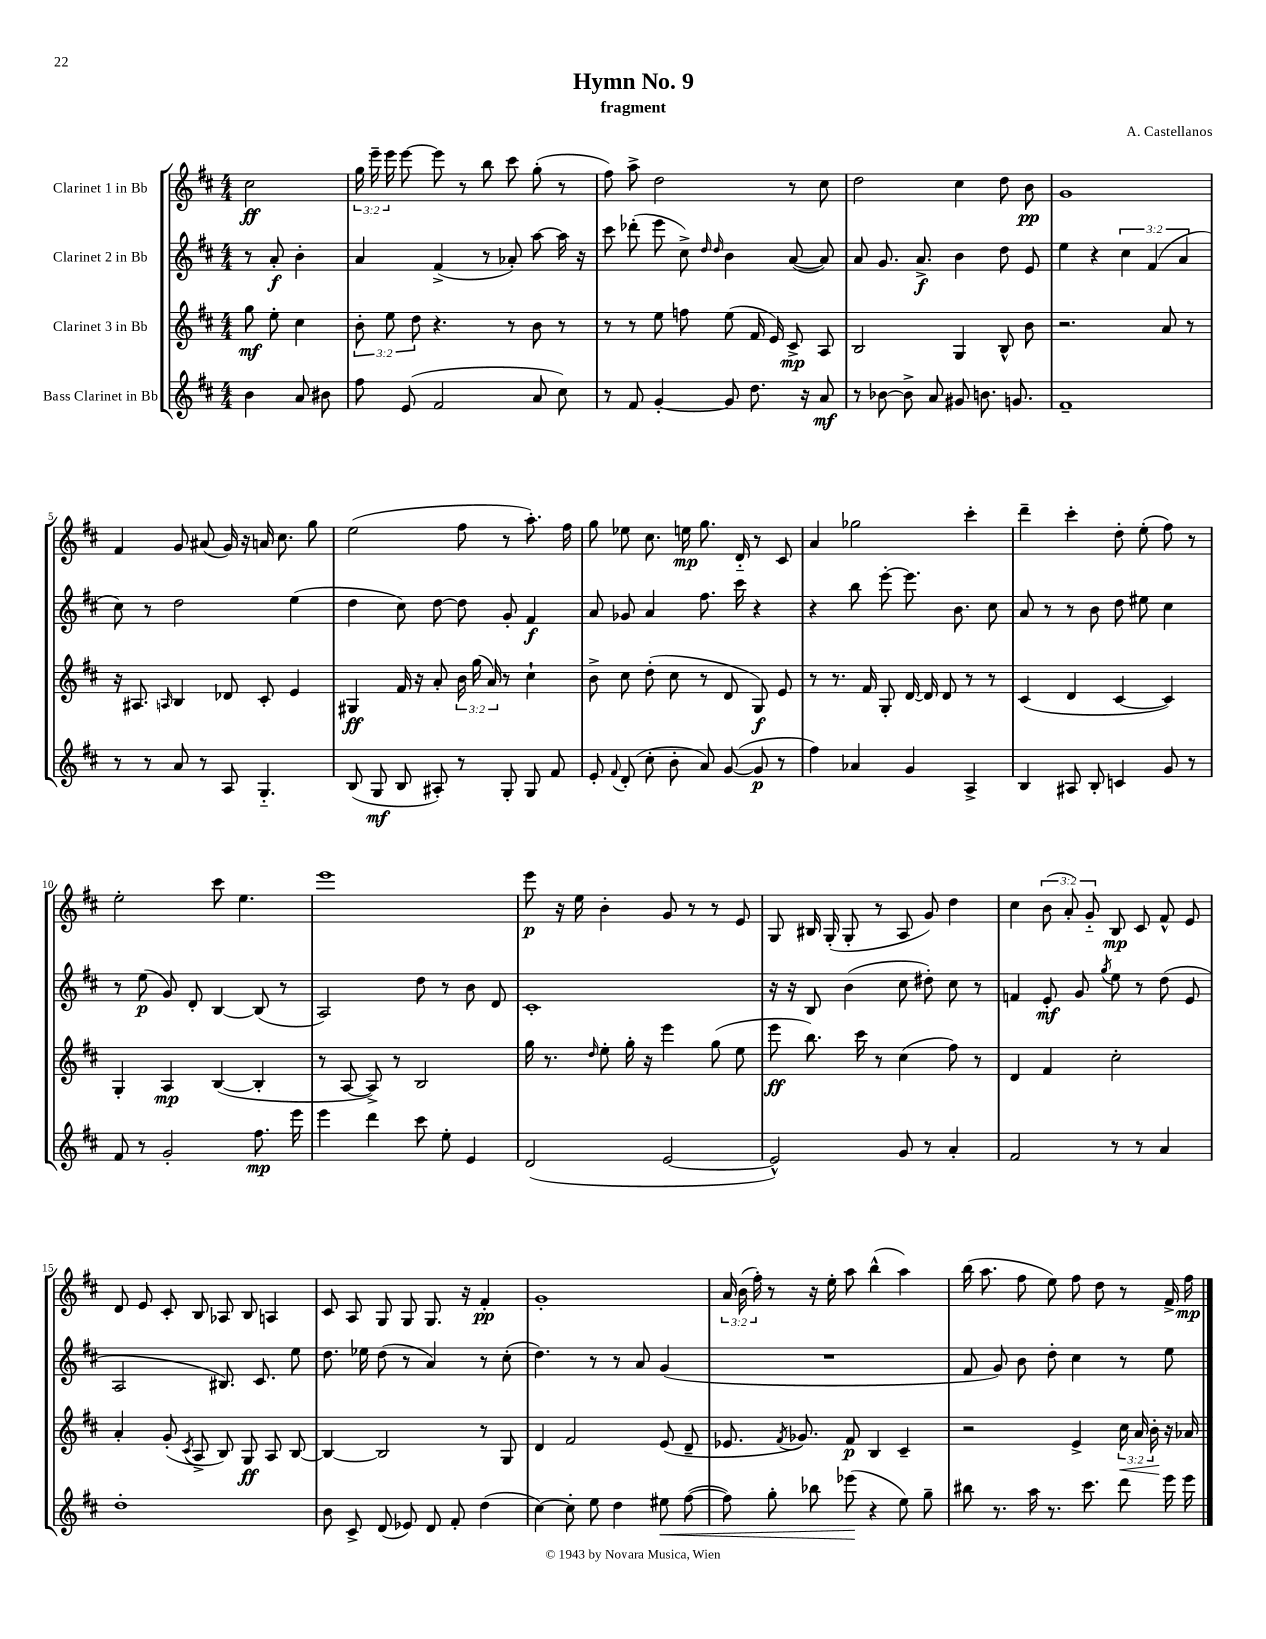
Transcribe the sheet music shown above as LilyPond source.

\header { title = "Hymn No. 9" composer = "A. Castellanos" subtitle = "fragment" }
<<
\new StaffGroup <<
\new Staff = "s0" \with { instrumentName = "Clarinet 1 in Bb" } {
    \clef treble \key d \major \numericTimeSignature \time 4/4 \override Staff.TupletNumber.text = #tuplet-number::calc-fraction-text \partial 2
    \autoBeamOff cis''2\ff |
    \tuplet 3/2 { g''16 e'''16-- e'''16 } e'''8~ e'''8 r8 b''8 cis'''8 g''8-.( r8 |
    fis''8) a''8-> d''2 r8 cis''8 |
    d''2 cis''4 d''8 b'8\pp |
    g'1 |
    fis'4 g'8 ais'8( g'16) r16 a'16 cis''8. g''8 |
    e''2( fis''8 r8 a''8.-.) fis''16 |
    g''8 ees''8 cis''8. e''16\mp g''8. d'16-_ r8 cis'8 |
    a'4 ges''2 cis'''4-. |
    d'''4-- cis'''4-. d''8-. e''8-.( fis''8) r8 |
    e''2-. cis'''8 e''4. |
    e'''1 |
    e'''8\p r16 e''16 b'4-. g'8 r8 r8 e'8 |
    g8 bis16 g16-.( g8-. r8 a8 g'8) d''4 |
    cis''4 \tuplet 3/2 { b'8( a'8-.) g'8-_ } b8\mp cis'8 fis'8-^ e'8 |
    d'8 e'8 cis'8-. b8 aes8 b8 a4 |
    cis'8 a8 g8 g8 g8. r16 fis'4-.\pp |
    g'1-. |
    \tuplet 3/2 { a'16 b'16( fis''16-.) } r8 r16 e''16-. a''8 b''4-^( a''4) |
    b''16( a''8. fis''8 e''8) fis''8 d''8 r8 fis'16-> fis''16\mp \bar "|." |
}
\new Staff = "s1" \with { instrumentName = "Clarinet 2 in Bb" } {
    \clef treble \key d \major \numericTimeSignature \time 4/4 \override Staff.TupletNumber.text = #tuplet-number::calc-fraction-text \partial 2
    \autoBeamOff r8 a'8-.\f b'4-. |
    a'4 fis'4->( r8 aes'8-.) a''8~ a''16 r16 |
    cis'''8 des'''8-.( e'''8 cis''8->) \grace { d''16 d''16 } b'4 a'8~( a'8) |
    a'8 g'8. a'8.->\f b'4 d''8 e'8 |
    e''4 r4 \tuplet 3/2 { cis''4 fis'4( a'4 } |
    cis''8) r8 d''2 e''4( |
    d''4 cis''8) d''8~ d''8 g'8-. fis'4\f |
    a'8 ges'8 a'4 fis''8. cis'''16 r4 |
    r4 b''8 e'''8~-. e'''8. b'8. cis''8 |
    a'8 r8 r8 b'8 d''8 eis''8 cis''4 |
    r8 e''8\p( g'8) d'8-. b4~ b8( r8 |
    a2) d''8 r8 b'8 d'8 |
    cis'1-. |
    r16 r16 b8 b'4( cis''8 dis''8-.) cis''8 r8 |
    f'4 e'8-.\mf g'8 \acciaccatura { g''8 } e''8 r8 d''8( e'8 |
    a2 bis8.) cis'8. e''8 |
    d''8. ees''16 d''8( r8 a'4) r8 cis''8-.( |
    d''4.) r8 r8 a'8 g'4( |
    R1 |
    fis'8 g'8) b'8 d''8-. cis''4 r8 e''8 \bar "|." |
}
\new Staff = "s2" \with { instrumentName = "Clarinet 3 in Bb" } {
    \clef treble \key d \major \numericTimeSignature \time 4/4 \override Staff.TupletNumber.text = #tuplet-number::calc-fraction-text \partial 2
    \autoBeamOff g''8\mf e''8-. cis''4 |
    \tuplet 3/2 { b'8-. e''8 d''8 } r4. r8 b'8 r8 |
    r8 r8 e''8 f''8 e''8( fis'16 e'16) cis'8->\mp a8 |
    b2 g4 b8-^ b'8 |
    r2. a'8 r8 |
    r16 ais8. \grace { a16 } b4 des'8 cis'8-. e'4 |
    gis4\ff fis'16 r16 a'8-. \tuplet 3/2 { b'16 g''16( a'16) } r8 cis''4-! |
    b'8-> cis''8 d''8-.( cis''8 r8 d'8 g8\f) e'8 |
    r8 r8. fis'16 g8-. d'16~ d'16 d'8 r8 r8 |
    cis'4( d'4 cis'4~ cis'4) |
    g4-. a4\mp b4~( b4-. |
    r8 a8~ a8->) r8 b2 |
    g''16 r8. \grace { d''16 } e''8-. g''16-. r16 e'''4 g''8( e''8 |
    e'''8\ff b''8.) cis'''16 r8 cis''4( fis''8) r8 |
    d'4 fis'4 cis''2-. |
    a'4-. g'8-.( \acciaccatura { cis'8 } a8-> b8) g8\ff a8 b8~ |
    b4~ b2 r8 g8 |
    d'4 fis'2 e'8( d'8-- |
    ees'8. \acciaccatura { fis'8 } ges'8.) fis'8\p b4 cis'4-- |
    r2 e'4-> \tuplet 3/2 { cis''16\< a'16 b'16-.\! } r16 aes'16 \bar "|." |
}
\new Staff = "s3" \with { instrumentName = "Bass Clarinet in Bb" } {
    \clef treble \key d \major \numericTimeSignature \time 4/4 \partial 2
    \autoBeamOff b'4 a'8 bis'8 |
    fis''8 e'8( fis'2 a'8 cis''8) |
    r8 fis'8 g'4~-. g'8 d''8. r16 a'8\mf |
    r8 bes'8~ bes'8-> a'8 gis'8 b'8. g'8. |
    fis'1-- |
    r8 r8 a'8 r8 a8 g4.-_ |
    b8( g8\mf b8 ais8-.) r8 g8-. g8 fis'8 |
    e'8-. \appoggiatura { fis'8 } d'8-.( cis''8-. b'8-. a'8) g'8~( g'8\p r8 |
    fis''4) aes'4 g'4 a4-> |
    b4 ais8 b8-. c'4 g'8 r8 |
    fis'8 r8 g'2-. fis''8.\mp e'''16 |
    e'''4 d'''4 cis'''8 e''8-. e'4 |
    d'2( e'2~ |
    e'2-^) g'8 r8 a'4-. |
    fis'2 r8 r8 a'4 |
    d''1-. |
    b'8 cis'8-> d'8( ees'8) d'8 fis'8-. d''4( |
    cis''4~) cis''8-. e''8 d''4 eis''8\< fis''8~( |
    fis''8) g''8-. bes''8 ees'''8\!( r4 e''8) g''8-- |
    bis''8 r8. a''16 r8. cis'''8. d'''8 e'''16 e'''16 \bar "|." |
}
>>
>>
